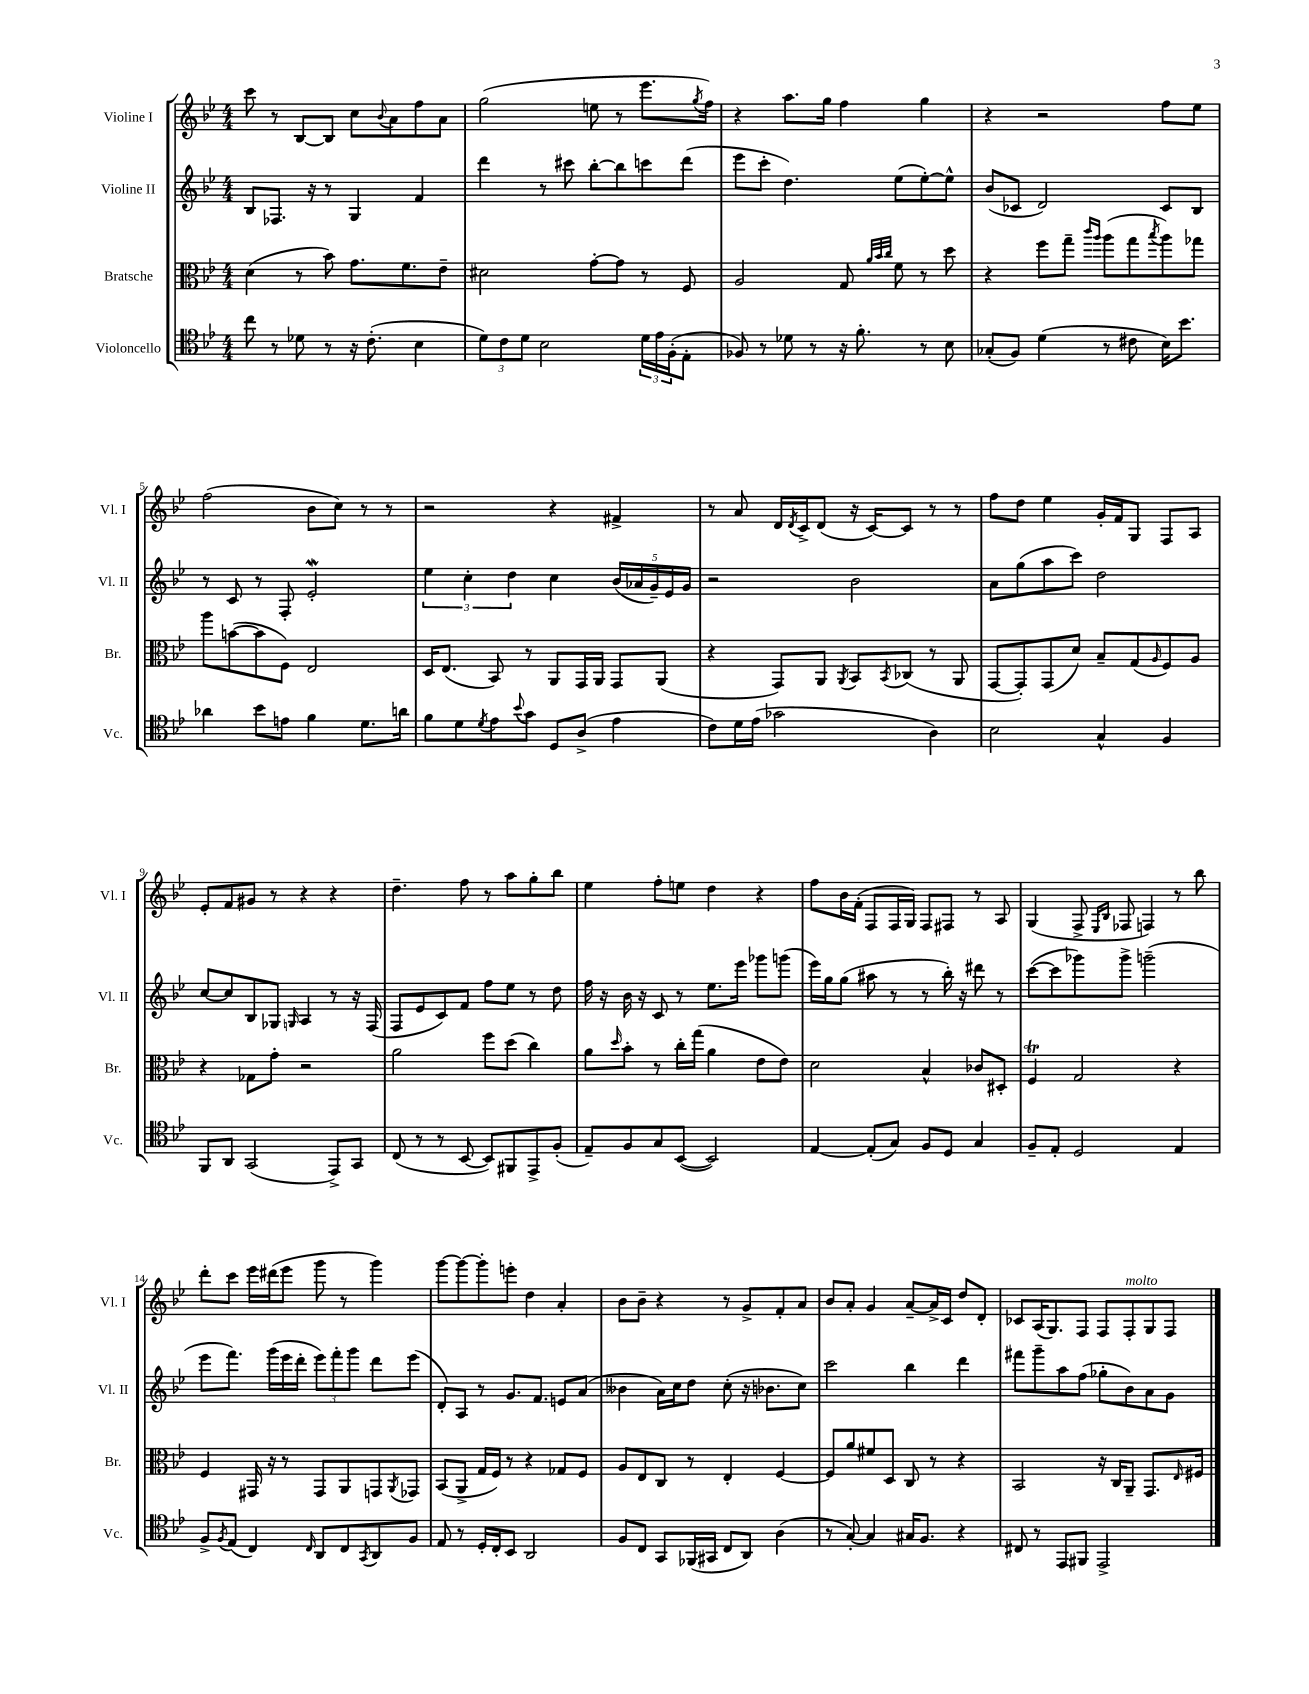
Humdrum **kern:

**kern	**kern	**kern	**kern
*part4	*part3	*part2	*part1
*staff4	*staff3	*staff2	*staff1
*I"Violoncello	*I"Bratsche	*I"Violine II	*I"Violine I
*I'Vc.	*I'Br.	*I'Vl. II	*I'Vl. I
*clefC4	*clefC3	*clefG2	*clefG2
*k[b-e-]	*k[b-e-]	*k[b-e-]	*k[b-e-]
*M4/4	*M4/4	*M4/4	*M4/4
=1	=1	=1	=1
8cc\	(4d\	8B-/L	8ccc\
8r	.	8.F-X/J	8r
8d-X\	8r	.	[8B-/L
.	.	16r	.
8r	8b-\)	8r	8B-/J]
16r	8.g\L	4G/	8cc\L
(8.c'\	.	.	.
.	.	.	8qqb-/
.	.	.	8a\
.	8.f\	.	.
4B-\	.	4f/	8ff\
.	8e-~\J	.	8a\J
=2	=2	=2	=2
12d\L)	2d#X\	4ddd\	(2gg\
12c\	.	.	.
12d\J	.	.	.
2B-\	.	8r	.
.	.	8ccc#X\	.
.	[8g'\L	[8bb-'\L	8een\
.	8g\J]	8bb-\]	8r
24d\LL	8r	8cccn\	8.eee-\L
24e-\	.	.	.
(24F'\J	.	.	.
8E-'\J	8F/	(8ddd\J	.
.	.	.	8qgg/
.	.	.	16ff\Jk)
=3	=3	=3	=3
8F-X/)	2A/	8eee-\L	4r
8r	.	8ccc'\J	.
8d-X\	.	4.dd\)	8.aa\L
8r	.	.	.
.	.	.	16gg\Jk
16r	8G/	.	4ff\
8.f'\	.	.	.
.	32qqa/LLL	.	.
.	32qqb-/	.	.
.	32qqcc/JJJ	.	.
.	8f\	(8ee-\L	.
8r	8r	[8ee-'\)	4gg\
8B-\	8dd\	8ee-^^\J]	.
=4	=4	=4	=4
(8G-X'/L	4r	(8b-/L	4r
8F/J)	.	8c-X/J	.
(4d\	8ff\L	2d/)	2r
.	8gg~\J	.	.
.	16qqccc/LL	.	.
.	16qqaa/JJ	.	.
8r	(8aa\L	.	.
8c#X\	8gg\	.	.
.	8qbb-/	.	.
16B-\KL)	8aa\)	8c-/L	8ff\L
8.b-\J	.	.	.
.	8gg-X\J	8B-/J	8ee-\J
!!LO:LB:g=z
=5	=5	=5	=5
4a-X\	8aa\L	8r	(2ff\
.	([8bn\	8c/	.
8b-\L	8b\]	8r	.
8en\J	8F\J)	8F'/	.
4f\	2E-/	2e-w'/	8b-\L
.	.	.	8cc\J)
8.d\L	.	.	8r
.	.	.	8r
16an\Jk	.	.	.
=6	=6	=6	=6
8f\L	16D/KL	6ee-\	2r
.	(8.E-/J	.	.
8d\	.	.	.
.	.	6cc'\	.
8qd/	.	.	.
8e-\	8BB-/)	.	.
.	.	6dd\	.
8qqb-/	.	.	.
8g\J	8r	.	.
8D/L	8AA/L	4cc\	4r
(8A^/J	16GG/L	.	.
.	16AA/JJ	.	.
4e-\	8GG/L	(20b-/LL	4f#X^/
.	.	20a-X/	.
.	.	20g~/)	.
.	(8AA/J	.	.
.	.	20e-/	.
.	.	20g/JJ	.
=7	=7	=7	=7
8c\L)	4r	2r	8r
16d\L	.	.	8a/
(16e-\JJ	.	.	.
2g-X\	8GG/L)	.	16d/LL
.	.	.	8qd/
.	.	.	16c^/J
.	8AA/J	.	(8d/J
.	8qAA/	.	.
.	8BB-/L	2b-\	16r
.	.	.	[16c/KL)
.	8qBB-/	.	.
.	(8C-X/J	.	8c/J]
4A\)	8r	.	8r
.	8AA/	.	8r
=8	=8	=8	=8
2B-\	[8GG/L	8a\L	8ff\L
.	8GG'/])	(8gg\	8dd\J
.	(8GG/	8aa\	4ee-\
.	8d/J)	8ccc\J)	.
4G^^/	8B-~/L	2dd\	16g'/LL
.	.	.	16f/J
.	(8G/	.	8G/J
.	16qqA/	.	.
4F/	8F/)	.	8F/L
.	8A/J	.	8A/J
!!LO:LB:g=z
=9	=9	=9	=9
8FF/L	4r	[8cc/L	8e-'/L
8AA/J	.	8cc/]	8f/
(2GG/	8G-X\L	8B-/	8g#X/J
.	8g'\J	8G-X/J	8r
.	.	16qqGn/	.
.	2r	4A/	4r
8EE-^/L)	.	8r	4r
8GG/J	.	16r	.
.	.	(16F/	.
=10	=10	=10	=10
(8C/	2a\	8F/L	4.dd~\
8r	.	8e-/	.
8r	.	8c/)	.
[8BB-/	.	8f/J	8ff\
8BB-/L])	8ff\L	8ff\L	8r
8FF#X/	(8dd\J	8ee-\J	8aa\L
8EE-^/	4cc\)	8r	8gg'\
(8F'/J	.	8dd\	8bb-\J
=11	=11	=11	=11
8E-~/L)	8a\L	16ff\	4ee-\
.	.	16r	.
.	16qqdd/	.	.
8F/	8b-'\J	16b-\	.
.	.	16r	.
8G/	8r	8c/	8ff'\L
([8BB-/J	16cc'\LL	8r	8een\J
.	(16gg\JJ	.	.
2BB-/])	4a\	8.ee-\L	4dd\
.	.	16eee-\Jk	.
.	8e-\L	8ggg-X\L	4r
.	8e-\J)	(8gggn\J	.
=12	=12	=12	=12
[4E-/	2d\	16eee-\LL)	8ff\L
.	.	16gg\J	.
.	.	(8gg\J	16b-\L
.	.	.	(16f'\JJ
(8E-'/L]	.	8aa#X\	8F/L
8G/J)	.	8r	16F/L
.	.	.	16G/JJ)
8F/L	4B-^^/	8r	8F/L
8D/J	.	16bb-'\)	8F#X/J
.	.	16r	.
4G/	8c-X/L	8ddd#X\	8r
.	8D#X'/J	8r	8A/
=13	=13	=13	=13
8F~/L	4FT/	([8ccc\L	(4G/
8E-'/J	.	8ccc\]	.
2D/	2G/	8ggg-X\)	8F^/
.	.	.	16qqE-/LL
.	.	.	16qqB-/JJ
.	.	8ggg-^\J	8F-X/
.	.	(2gggn~\	4Fn/)
4E-/	4r	.	8r
.	.	.	8bb-\
!!LO:LB:g=z
=14	=14	=14	=14
8F^/L	4F/	8eee-\L	8ddd'\L
8qF/	.	.	.
(8E-/J	.	8.fff\J)	8ccc\J
4C/)	16GG#X/	.	16eee-\LL
.	16r	(16ggg\LL	(16ddd#X\J
.	8r	16eee-\	8eee-\J
.	.	16ddd'\JJ	.
16qqC/	.	.	.
8AA/L	8GG#/L	12eee-\L)	8ggg\
.	.	12fff'\	.
8C/	8AA/	.	8r
.	.	12ggg\J	.
8qGG/	.	.	.
8AA/	8GGn/	8ddd\L	4ggg\)
.	8qAA/	.	.
8F/J	8GG-X/J	(8eee-\J	.
=15	=15	=15	=15
8E-/	(8BB-/L	8d'/L)	[8ggg\L
8r	8AA^/J	8A/J	8ggg\_
16D'/LL	16G/LL	8r	8ggg'\]
16C'/J	16F/JJ)	.	.
8BB-/J	8r	8.g/L	8eeen'\J
2AA/	4r	.	4dd\
.	.	8.f/J	.
.	8G-X/L	8en/L	4a'/
.	8F/J	(8a/J	.
=16	=16	=16	=16
8F/L	8A/L	4b--X\	8b-\L
8C/J	8E-/	.	8b-~\J
8GG/L	8C/J	16a\LL)	4r
.	.	16cc\J	.
(16FF-X/L	8r	8dd\J	.
16GG#X/JJ	.	.	.
8C/L	4E-'/	(8cc'\	8r
8AA/J)	.	16r	8g^/L
.	.	8.b-X\L	.
(4A\	[4F/	.	8f'/
.	.	8cc\J)	8a/J
=17	=17	=17	=17
8r	8F/L]	2ccc\	8b-/L
[8G'/)	8a/	.	8a'/J
4G/]	8f#X/	.	4g/
.	8D/J	.	.
16G#X/KL	8C/	4bb-\	[8a~/L
8.F/J	.	.	.
.	8r	.	16a^/L]
.	.	.	16c/JJ
4r	4r	4ddd\	8dd/L
.	.	.	8d'/J
=18	=18	=18	=18
8C#X/	2BB-/	8fff#X\L	8c-X/L
8r	.	8ggg~\	(16A/K
.	.	.	8.G/)
8EE-/L	.	8aa\	.
8FF#X/J	.	(8ff\J	8F/J
2EE-^/	16r	8gg-X'\L	8F/L
.	16C/KL	.	.
!	!	!	!LO:TX:a:i:t=molto
.	8AA~/J	8b-\)	8F'/
.	8.GG/L	8a\	8G/
.	.	8g\J	8F/J
.	16qqE-/	.	.
.	16F#X/Jk	.	.
==	==	==	==
*-	*-	*-	*-
